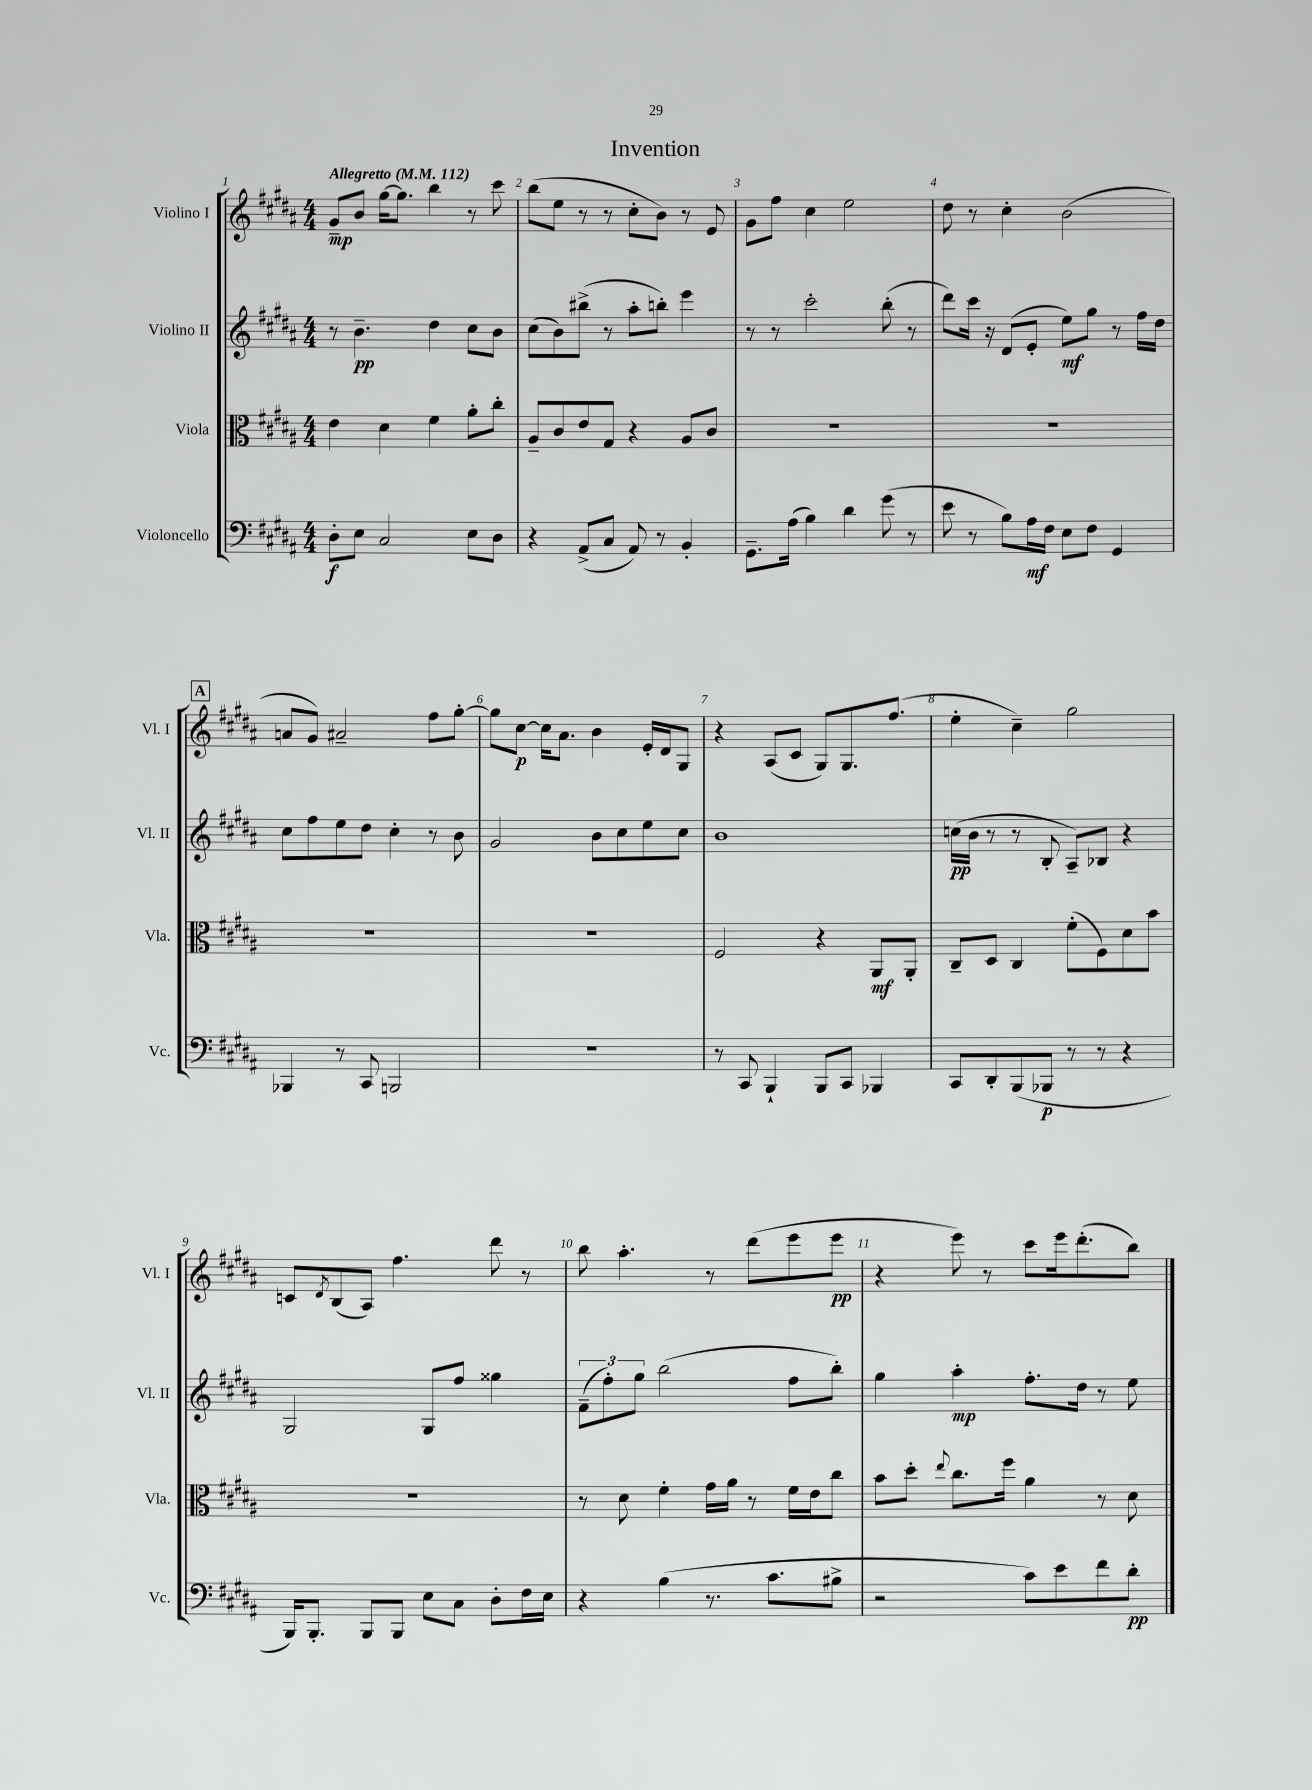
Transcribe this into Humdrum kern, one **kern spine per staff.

**kern	**kern	**kern	**kern
*staff4	*staff3	*staff2	*staff1
*clefF4	*clefC3	*clefG2	*clefG2
*k[f#c#g#d#a#]	*k[f#c#g#d#a#]	*k[f#c#g#d#a#]	*k[f#c#g#d#a#]
*M4/4	*M4/4	*M4/4	*M4/4
*MM112	*MM112	*MM112	*MM112
8D#'	4e	8r	8g#~
8E	.	4.b~	8b
2C#	4d#	.	[16gg#
.	.	.	8.gg#]
.	4f#	4dd#	4bb
8E	8a#'	8cc#	8r
8D#	8cc#'	8b	8ccc#
=	=	=	=
4r	8A#~	(8cc#	(8bb
.	8c#	8b)	8ee
(8AA#^	8e	(8bb#^	8r
8C#	8G#	8r	8r
8AA#)	4r	8aa#'	8cc#'
8r	.	8bb')	8b)
4BB'	8A#	4eee	8r
.	8c#	.	8e
=	=	=	=
8.GG#~	1r	8r	8g#
.	.	8r	8ff#
(16A#	.	.	.
4B)	.	2ccc#'	4cc#
4d#	.	.	2ee
(8g#	.	(8bb'	.
8r	.	8r	.
=	=	=	=
8e	1r	8ddd#)	8dd#
8r	.	16ccc#	8r
.	.	16r	.
8B)	.	(8d#	4cc#'
16A#	.	8e'	.
16F#	.	.	.
8E	.	8ee)	(2b
8F#	.	8gg#	.
4GG#	.	8r	.
.	.	16ff#	.
.	.	16dd#	.
=	=	=	=
4BBB-	1r	8cc#	8a
.	.	8ff#	8g#)
8r	.	8ee	2a#~
8CC#	.	8dd#	.
2BBB	.	4cc#'	.
.	.	8r	8ff#
.	.	8b	[8gg#'
=	=	=	=
1r	1r	2g#	8gg#]
.	.	.	[8cc#
.	.	.	16cc#]
.	.	.	8.a#
.	.	8b	4b
.	.	8cc#	.
.	.	8ee	16e'
.	.	.	16d#
.	.	8cc#	8G#
=	=	=	=
8r	2F#	1b	4r
8CC#	.	.	.
4BBB`	.	.	(8A#
.	.	.	8c#
8BBB	4r	.	8G#)
8CC#	.	.	8.G#
4BBB-	8AA#	.	.
.	.	.	(8.ff#
.	8AA#'	.	.
=	=	=	=
8CC#	8C#~	(16cc	4ee'
.	.	16b	.
8DD#'	8D#	8r	.
(8BBB	4C#	8r	4cc#~)
8BBB-	.	8B'	.
8r	(8f#'	8A#~)	2gg#
8r	8F#)	8B-	.
4r	8d#	4r	.
.	8b	.	.
=	=	=	=
16BBB)	1r	2G#	8c
8.BBB'	.	.	.
.	.	.	8qd#
.	.	.	(8B
8BBB	.	.	8A#)
8BBB	.	.	4.ff#
8E	.	8G#	.
8C#	.	8ff#	.
8D#'	.	4gg##	8ddd#
16F#	.	.	8r
16E	.	.	.
=	=	=	=
4r	8r	(12f#~	8bb
.	.	12ff#')	.
.	8d#	.	4.aa#'
.	.	12gg#	.
(4B	4f#'	(2bb	.
8.r	16g#	.	8r
.	16a#	.	.
.	8r	.	(8ddd#
8.c#	.	.	.
.	16f#	8ff#	8eee
.	16e	.	.
8B#^	8cc#	8bb')	8eee
=	=	=	=
2r	8b	4gg#	4r
.	8dd#'	.	.
.	8qqee	.	.
.	8.cc#	4aa#'	8eee)
.	.	.	8r
.	16ff#	.	.
8c#)	4a#	8.ff#'	8ccc#
8e	.	.	16eee
.	.	16dd#	(8.ddd#'
8f#	8r	8r	.
8d#'	8d#	8ee	8bb)
==	==	==	==
*-	*-	*-	*-
